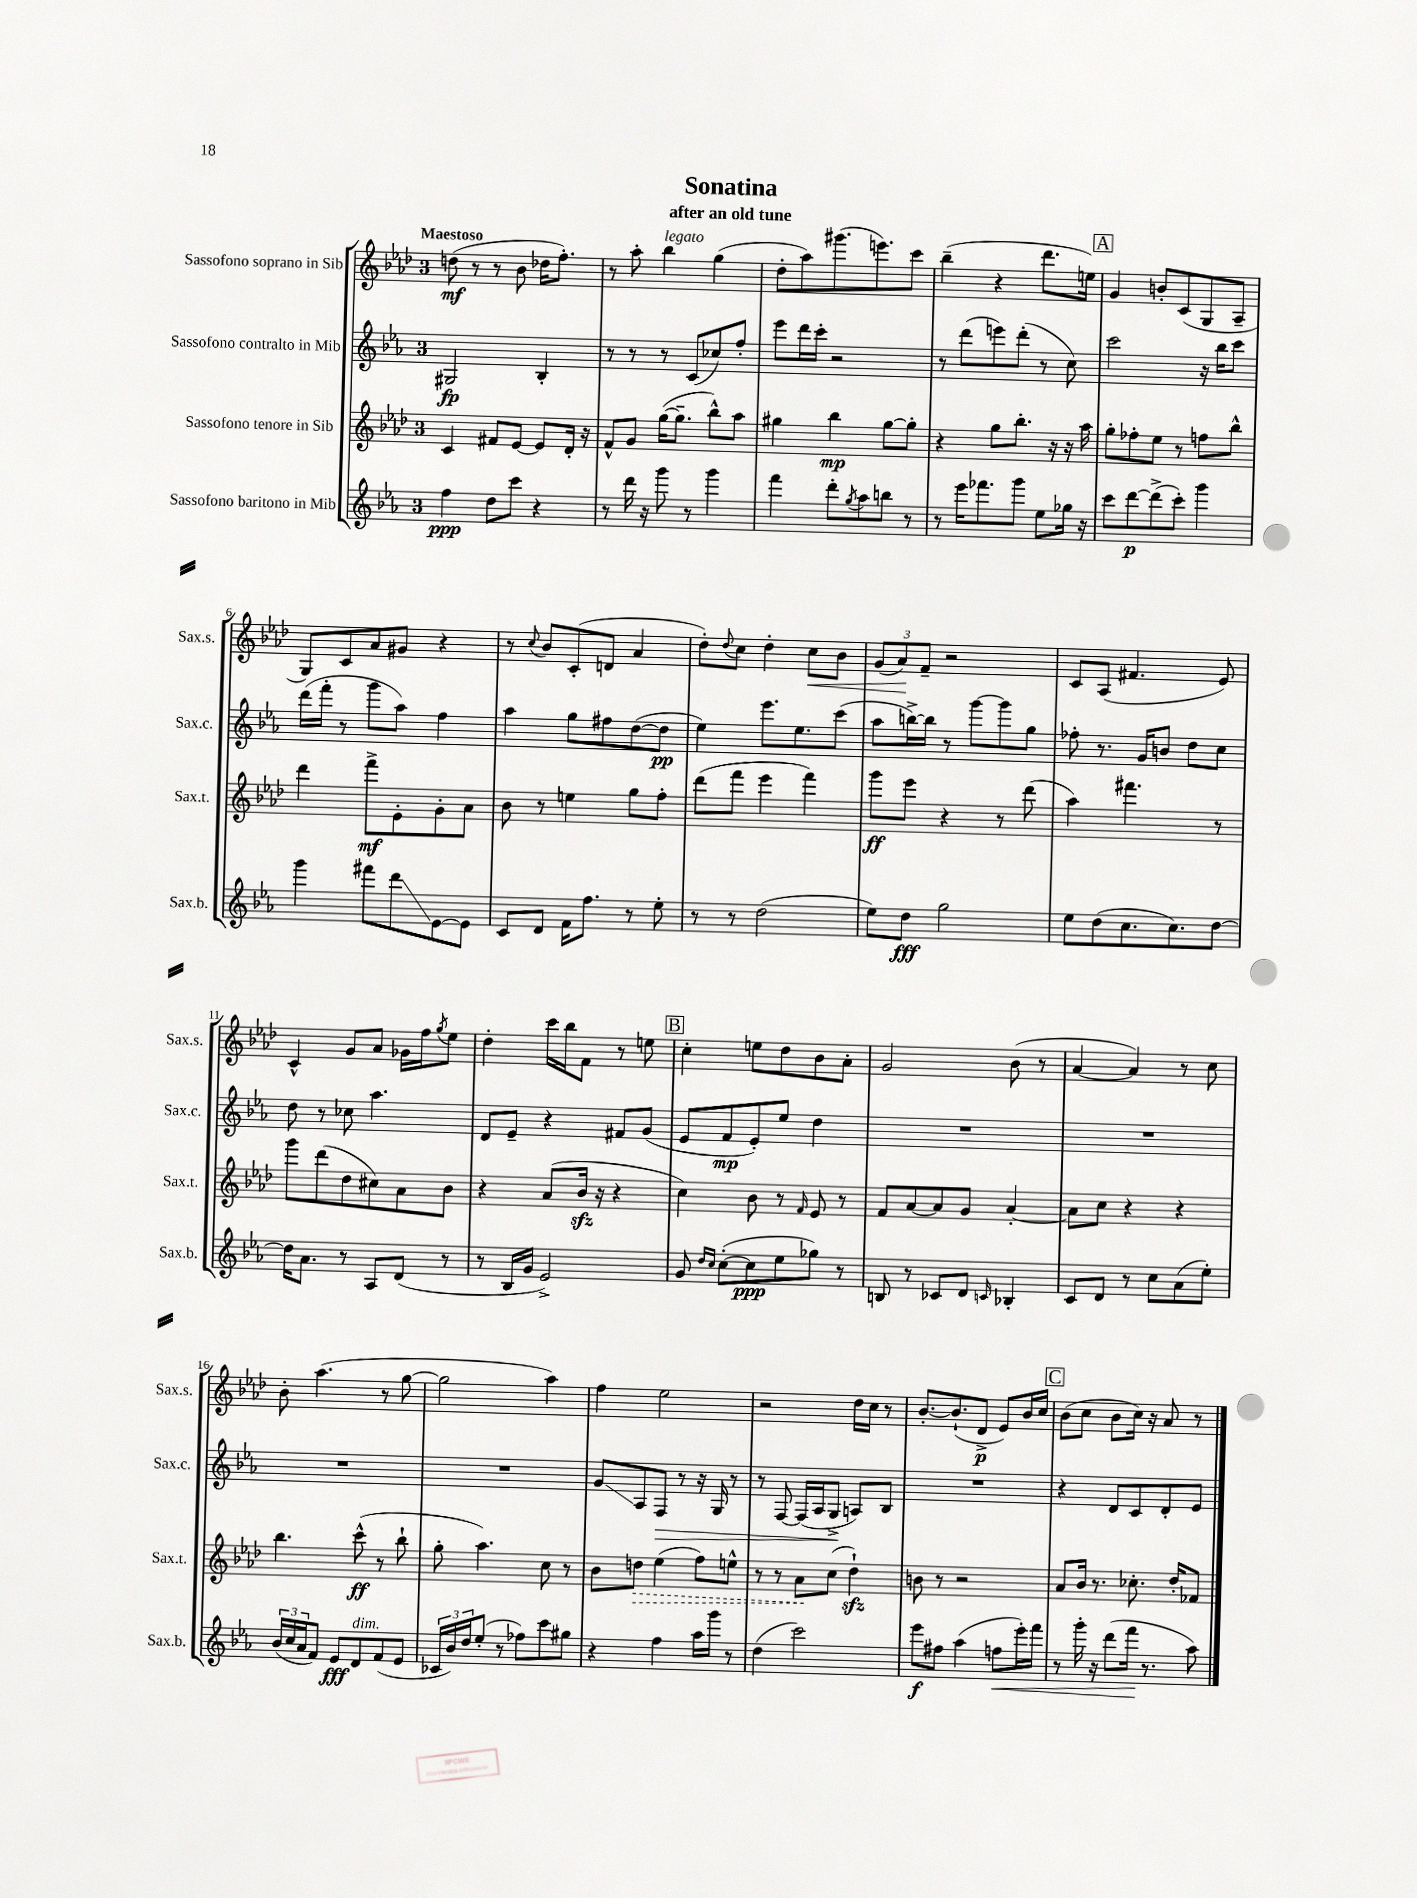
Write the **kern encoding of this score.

**kern	**kern	**kern	**kern
*staff4	*staff3	*staff2	*staff1
*clefG2	*clefG2	*clefG2	*clefG2
*k[b-e-a-]	*k[b-e-a-d-]	*k[b-e-a-]	*k[b-e-a-d-]
*M3/4	*M3/4	*M3/4	*M3/4
4ff	4c	2G#	(8dd
.	.	.	8r
8dd	8f#	.	8r
8ccc	[8e-	.	8b-
4r	8e-]	4B-'	16dd-
.	.	.	8.ff')
.	16d-'	.	.
.	16r	.	.
=	=	=	=
8r	8f^^	8r	8r
16ddd	8g	8r	8aa-'
16r	.	.	.
8ggg	([16gg	8r	4bb-
.	8.gg~]	.	.
8r	.	(8c	.
4ggg	8bb-^^)	8cc-)	(4gg
.	8aa-	8ff'	.
=	=	=	=
4fff	4gg#	8eee-	8dd-'
.	.	16ddd	8aa-)
.	.	16ccc'	.
8ddd'	4bb-	2r	(8.ggg#
8qgg	.	.	.
8aa-	.	.	.
.	.	.	8.eee)
8bb	[8gg#	.	.
8r	8gg#']	.	8ccc
=	=	=	=
8r	4r	8r	(4bb-~
16eee-	.	(8ddd	.
8.fff-	.	.	.
.	8gg	8eee)	4r
8ggg	8.bb-'	(8ddd'	.
8ee-	.	8r	8.ddd-
.	16r	.	.
16gg-	16r	8cc)	.
16r	16aa-	.	16ee)
=	=	=	=
8ccc	8gg'	2ccc	4g
[8ddd	8ff-'	.	.
(8ddd^]	8ee-	.	8b'
8ccc')	8r	.	(8c
4ggg	8ff	16r	8G
.	.	16bb-	.
.	8bb-^^	8ccc	8A-~
=	=	=	=
4ggg	4ddd-	(16ddd	8G)
.	.	16fff'	.
.	.	8r	8c
8fff#	8fff^	8ggg	8a-
8ddd	8e-'	8aa-)	8g#
[8e-	8g'	4ff	4r
8e-]	8a-	.	.
=	=	=	=
8c	8b-	4aa-	8r
.	.	.	8qqcc
8d	8r	.	8b-
16f	4ee	8gg	(8c'
8.ff	.	.	.
.	.	8ff#	8d
8r	8gg	([8dd	4a-
8ee-'	8ff'	8dd]	.
=	=	=	=
8r	(8ddd-	4ee-)	8dd-')
.	.	.	8qqdd-
8r	8fff	.	8cc
(2dd	4eee-	8.eee-	4dd-'
.	.	8.ee-	.
.	4fff)	.	8cc
.	.	(8ccc	8b-
=	=	=	=
8ee-)	8ggg	8aa-	(12g
.	.	.	12a-)
8dd	8eee-	[16bb^)	.
.	.	.	12f~
.	.	16bb]	.
2gg	4r	8r	2r
.	.	[8ggg	.
.	8r	8ggg]	.
.	(8ddd-	8gg	.
=	=	=	=
8ee-	4aa-)	8ff-'	8c
(8dd	.	8.r	(8A-
8.cc	4.fff#	.	4.f#
.	.	16g	.
.	.	8b	.
8.cc)	.	.	.
.	.	8dd	.
[8dd	8r	8cc	8e-)
=	=	=	=
16dd]	8ggg	8dd	4c^^
8.a-	.	.	.
.	(8ddd-	8r	.
8r	8dd-	8cc-	8g
8A-	8cc#)	4.aa-	8a-
(8d	8a-	.	16g-
.	.	.	16ff
.	.	.	8qgg
8r	8b-	.	8ee-
=	=	=	=
8r	4r	8d	4dd-'
16B-	.	8e-~	.
16g	.	.	.
2e-^)	(8a-	4r	16ccc
.	.	.	16bb-
.	16b-	.	8f
.	16r	.	.
.	4r	8f#	8r
.	.	(8g	8ee
=	=	=	=
8g	4cc)	8e-	4cc'
16qqdd	.	.	.
16qqcc	.	.	.
([8cc'	.	8f	.
8cc]	8b-	8e-')	8ee
8ee-	8r	8ee-	8dd-
.	16qqf	.	.
8gg-)	8e-	4dd	8b-
8r	8r	.	8a-'
=	=	=	=
8B	8f	2.r	2g
8r	[8a-	.	.
8c-	8a-]	.	.
8d	8g	.	.
16qqc	.	.	.
4B-'	[4a-'	.	(8b-
.	.	.	8r
=	=	=	=
8c	8a-]	2.r	[4a-
8d	8cc	.	.
8r	4r	.	4a-])
8cc	.	.	.
(8a-	4r	.	8r
8ee-')	.	.	8cc
=	=	=	=
(24b-	4.bb-	2.r	8b-'
24cc	.	.	.
24a-	.	.	.
8f)	.	.	(4.aa-
8e-	.	.	.
8d	(8ccc^^	.	.
(8f	8r	.	8r
8e-	8bb-`	.	[8gg
=	=	=	=
24c-	8gg'	2.r	2gg]
24b-)	.	.	.
24dd	.	.	.
(8ee-'	4.aa-)	.	.
8r	.	.	.
8ff-)	.	.	.
8ccc	8cc	.	4aa-)
8gg#	8r	.	.
=	=	=	=
4r	8b-	8g	4ff
.	8dd	8A-	.
4ff	(4ee-	8F	2ee-
.	.	8r	.
16aa-	8ff)	16r	.
16ggg	.	16G	.
8r	8ee^^	8r	.
=	=	=	=
(4dd	8r	8r	2r
.	8r	[8F	.
2ccc)	8a-	(16F]	.
.	.	16A-	.
.	(8cc	8G^	.
.	4dd-`)	8A)	16dd-
.	.	.	16cc
.	.	8B-	8r
=	=	=	=
8eee-	8b	2.r	[8.b-'
8ff#	8r	.	.
.	.	.	(8.b-`]
(4aa-	2r	.	.
.	.	.	8d-^
8ff	.	.	8e-)
16eee-')	.	.	16b-
16fff	.	.	16cc
=	=	=	=
8r	8a-	4r	(8b-
16ggg'	16b-	.	8cc
16r	8.r	.	.
(8ddd	.	8d	8b-
16fff	8.cc-'	8c	16cc)
8.r	.	.	16r
.	.	8d'	8a-
.	16dd-'	.	.
8aa-)	8f-	8e-	8r
==	==	==	==
*-	*-	*-	*-
